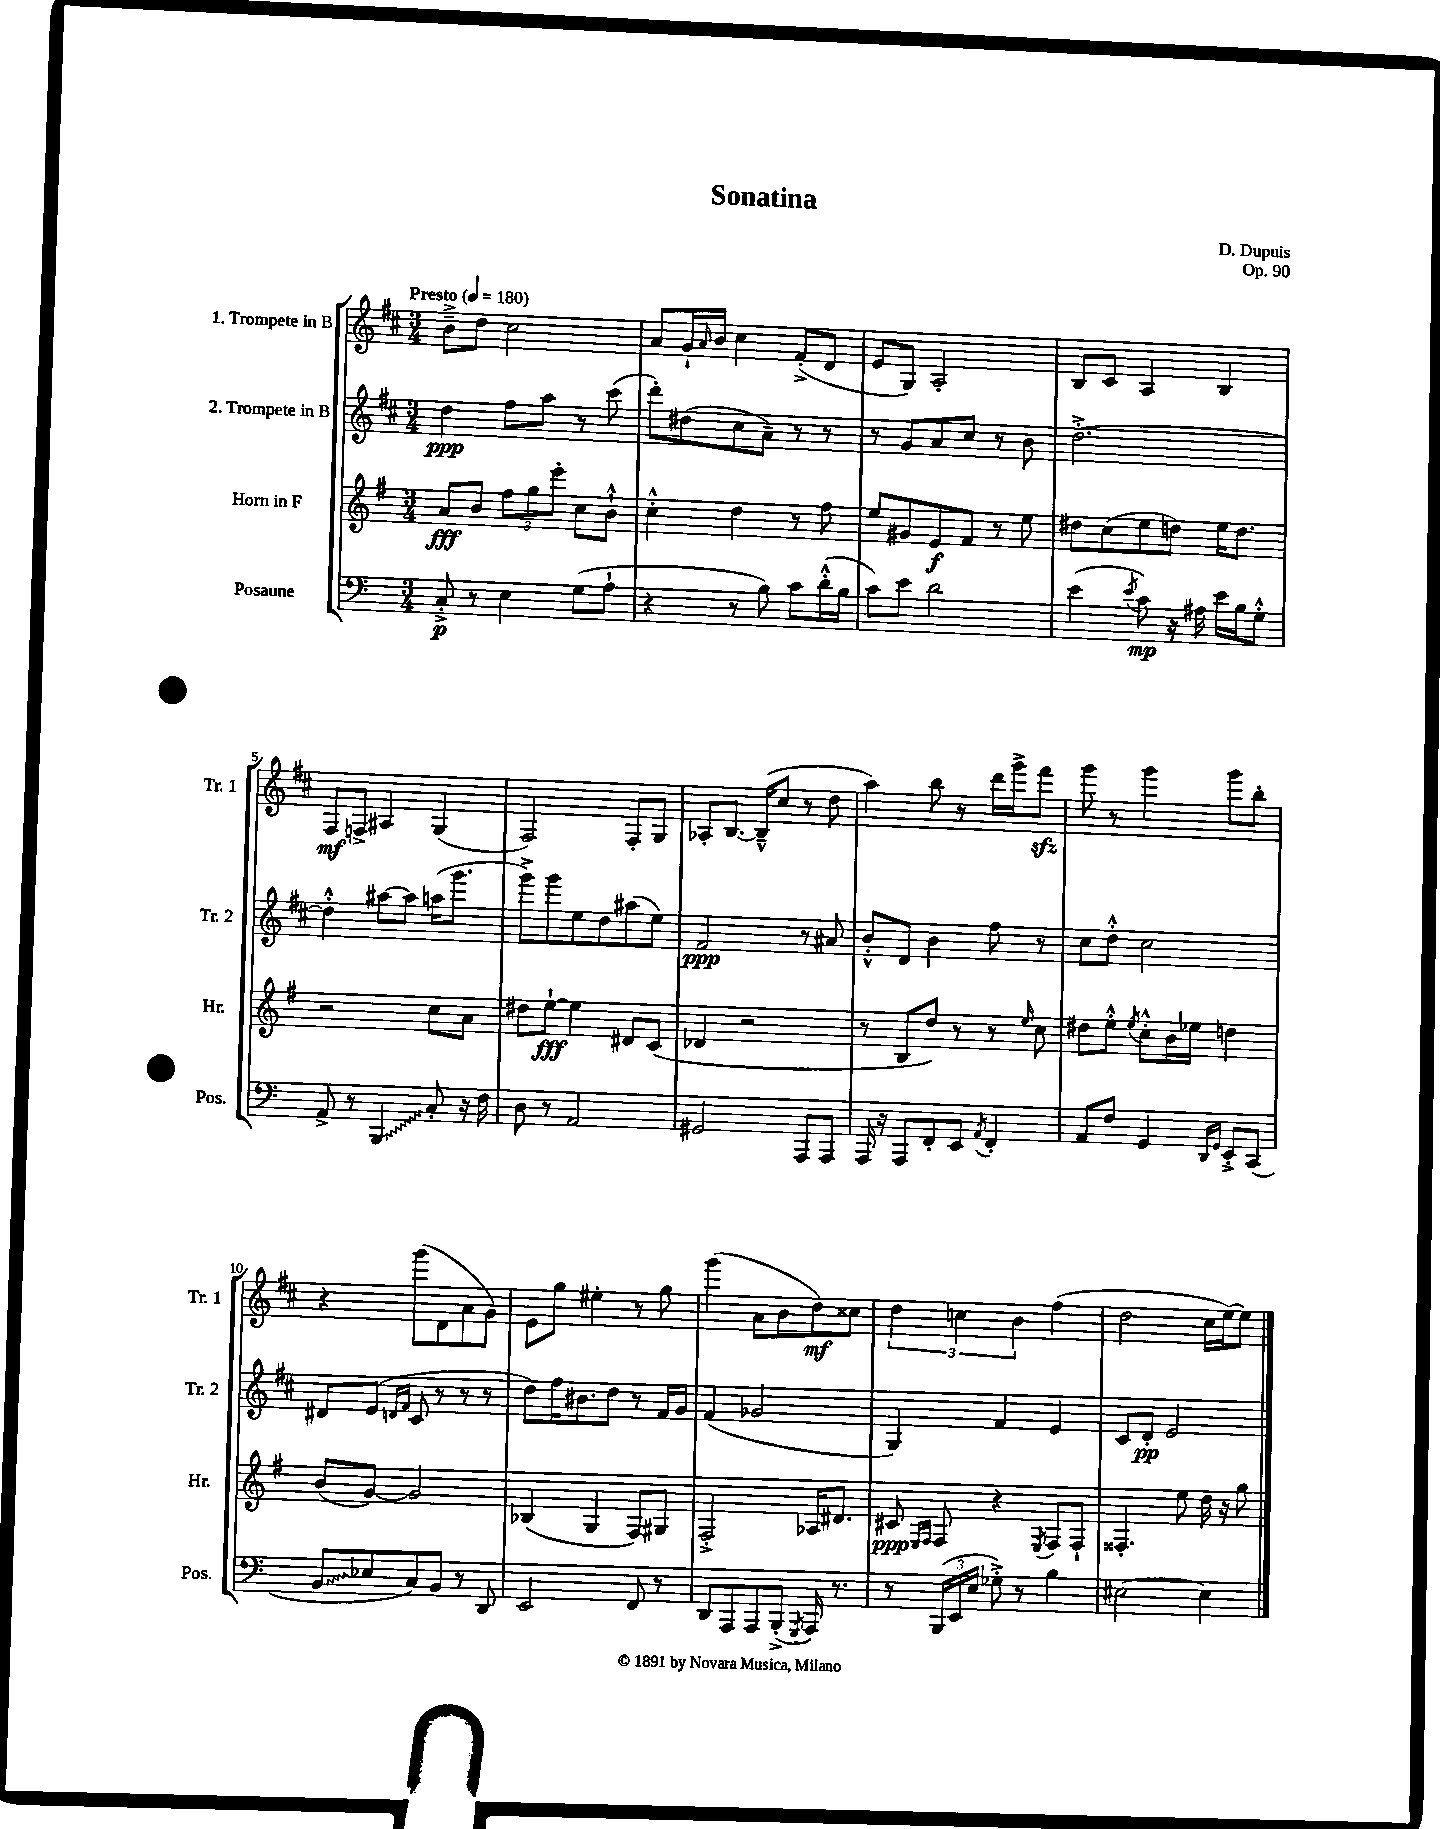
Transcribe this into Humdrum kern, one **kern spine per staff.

**kern	**kern	**kern	**kern
*staff4	*staff3	*staff2	*staff1
*clefF4	*clefG2	*clefG2	*clefG2
*k[]	*k[f#]	*k[f#c#]	*k[f#c#]
*M3/4	*M3/4	*M3/4	*M3/4
*MM180	*MM180	*MM180	*MM180
8C'^/	8a/L	4dd\	8b~^\L
8r	8b/J	.	8dd\J
4E\	12ff#\L	8ff#\L	2cc#\
.	12gg\	.	.
.	.	8aa\J	.
.	12eee'\J	.	.
(8G\L	8cc\L	8r	.
8A`\J	8b`^^\J	(8ccc#\	.
=	=	=	=
4r	4cc'^^\	8ddd'\L)	8a/L
.	.	(8dd#\	16g`/L
.	.	.	16qqa/
.	.	.	16b/JJ
8r	4dd\	8cc#\	4cc#\
8B\)	.	8a~\J)	.
8c\L	8r	8r	(8f#'^/L
(16d'^^\L	8ff#\	8r	8d/J
16B\JJ	.	.	.
=	=	=	=
8c\L)	8ee/L	8r	8e/L
8e\J	8g#/	8g/L	8G/J)
2d\	8e/	8a/	2A'/
.	8f#/J	8cc#/J	.
.	8r	8r	.
.	8ee\	8b\	.
=	=	=	=
(4e\	8dd#\L	[2.dd'^\	8B/L
.	(8cc\	.	8c#/J
8qe/	.	.	.
8c\)	8ee\	.	4A/
16r	8dd\J)	.	.
16A#\	.	.	.
16e\LL	16ee\LK	.	4B/
16B\J	8.dd\J	.	.
8G'^^\J	.	.	.
=	=	=	=
8AA^/	2r	4dd'^^\]	8F#/L
8r	.	.	8F^/J
4BBB/	.	[8aa#\L	4A#/
.	.	8aa#\]J	.
8C'/	8cc\L	(16aa\LK	(4G/
.	.	8.ggg\J	.
16r	8a\J	.	.
16F\	.	.	.
=	=	=	=
8D\	8dd#\L	8ggg^\L)	2F#/)
8r	[8ee`\J	8ggg\	.
2AA/	4ee\]	8ee\	.
.	.	8dd\	.
.	8d#/L	(8aa#\	8F#'/L
.	(8c/J	8ee\J)	8G/J
=	=	=	=
2GG#/	4d-/	2f#/	8A-'/L
.	.	.	[8.B/J
.	2r	.	.
.	.	.	(16B~^^/]LK
.	.	.	8cc#/J
8AAA/L	.	8r	8r
8AAA/J	.	8a#/	8dd\
=	=	=	=
16AAA/	8r	8b'^^/L	4aa\)
16r	.	.	.
8AAA/L	8B/L	8d/J	.
8FF'/	8dd/J)	4b\	8bb\
8EE/J	8r	.	8r
8qAA/	.	.	.
4FF'/	8r	8ff#\	16ddd\LL
.	.	.	16ggg^\J
.	16qqee/	.	.
.	8cc\	8r	8fff#\J
=	=	=	=
8AA/L	8dd#\L	8cc#\L	8ggg\
8F/J	8ee'^^\J	8dd'^^\J	8r
.	8qee/	.	.
4GG/	8cc'^^\L	2cc#\	4ggg\
.	16b\L	.	.
.	16ee-\JJ	.	.
16qqDD/LL	.	.	.
16qqGG/JJ	.	.	.
8EE'^/L	4dd\	.	8ggg\L
(8CC/J	.	.	8bb'\J
=	=	=	=
8BB/L	(8b/L	8d#/L	4r
8E-/	[8g/J)	(8e/J	.
.	.	16qqd/LL	.
.	.	16qqf#/JJ	.
8C/)	2g/]	8c#/	(8ggg\L
8BB/J	.	8r	8d\
8r	.	8r	8a\
8DD/	.	8r	8g\J)
=	=	=	=
2EE/	(4B-/	8dd\L)	8e\L
.	.	16ff#\K	8gg\J
.	.	8.b#\	.
.	4G/	.	4ee#'\
.	.	8dd\J	.
8FF/	8F#/L)	8r	8r
8r	8G#/J	16f#/LL	8gg\
.	.	16g/JJ	.
=	=	=	=
8DD/L	2F#'^/	(4f#/	(4ggg\
8AAA/	.	.	.
8AAA/	.	2g-/	8a\L
(8BBB'^/J	.	.	8b\
8qGGG/	.	.	.
16AAA/)	16A-/LK	.	8dd\)
8.r	8.d#/J	.	.
.	.	.	8cc##\J
=	=	=	=
8r	8c#/	4G/)	6dd\
.	16qqE/LL	.	.
.	16qqF#/JJ	.	.
(24BBB/LL	8F#/	.	.
24EE/	.	.	6cc\
24E/JJ	.	.	.
8G-'^\)	4r	4f#/	.
.	.	.	6b\
8r	.	.	.
.	8qE/	.	.
4B\	8F#/L	4e/	(4ff#\
.	8F#`/J	.	.
=	=	=	=
[2E#\	4.F##'/	8c#/L	2dd\
.	.	8d'/J	.
.	.	2e/	.
.	8ee\	.	.
4E#\]	16dd\	.	16cc#\LL
.	16r	.	[16ee\J)
.	8gg\	.	8ee\]J
==	==	==	==
*-	*-	*-	*-
